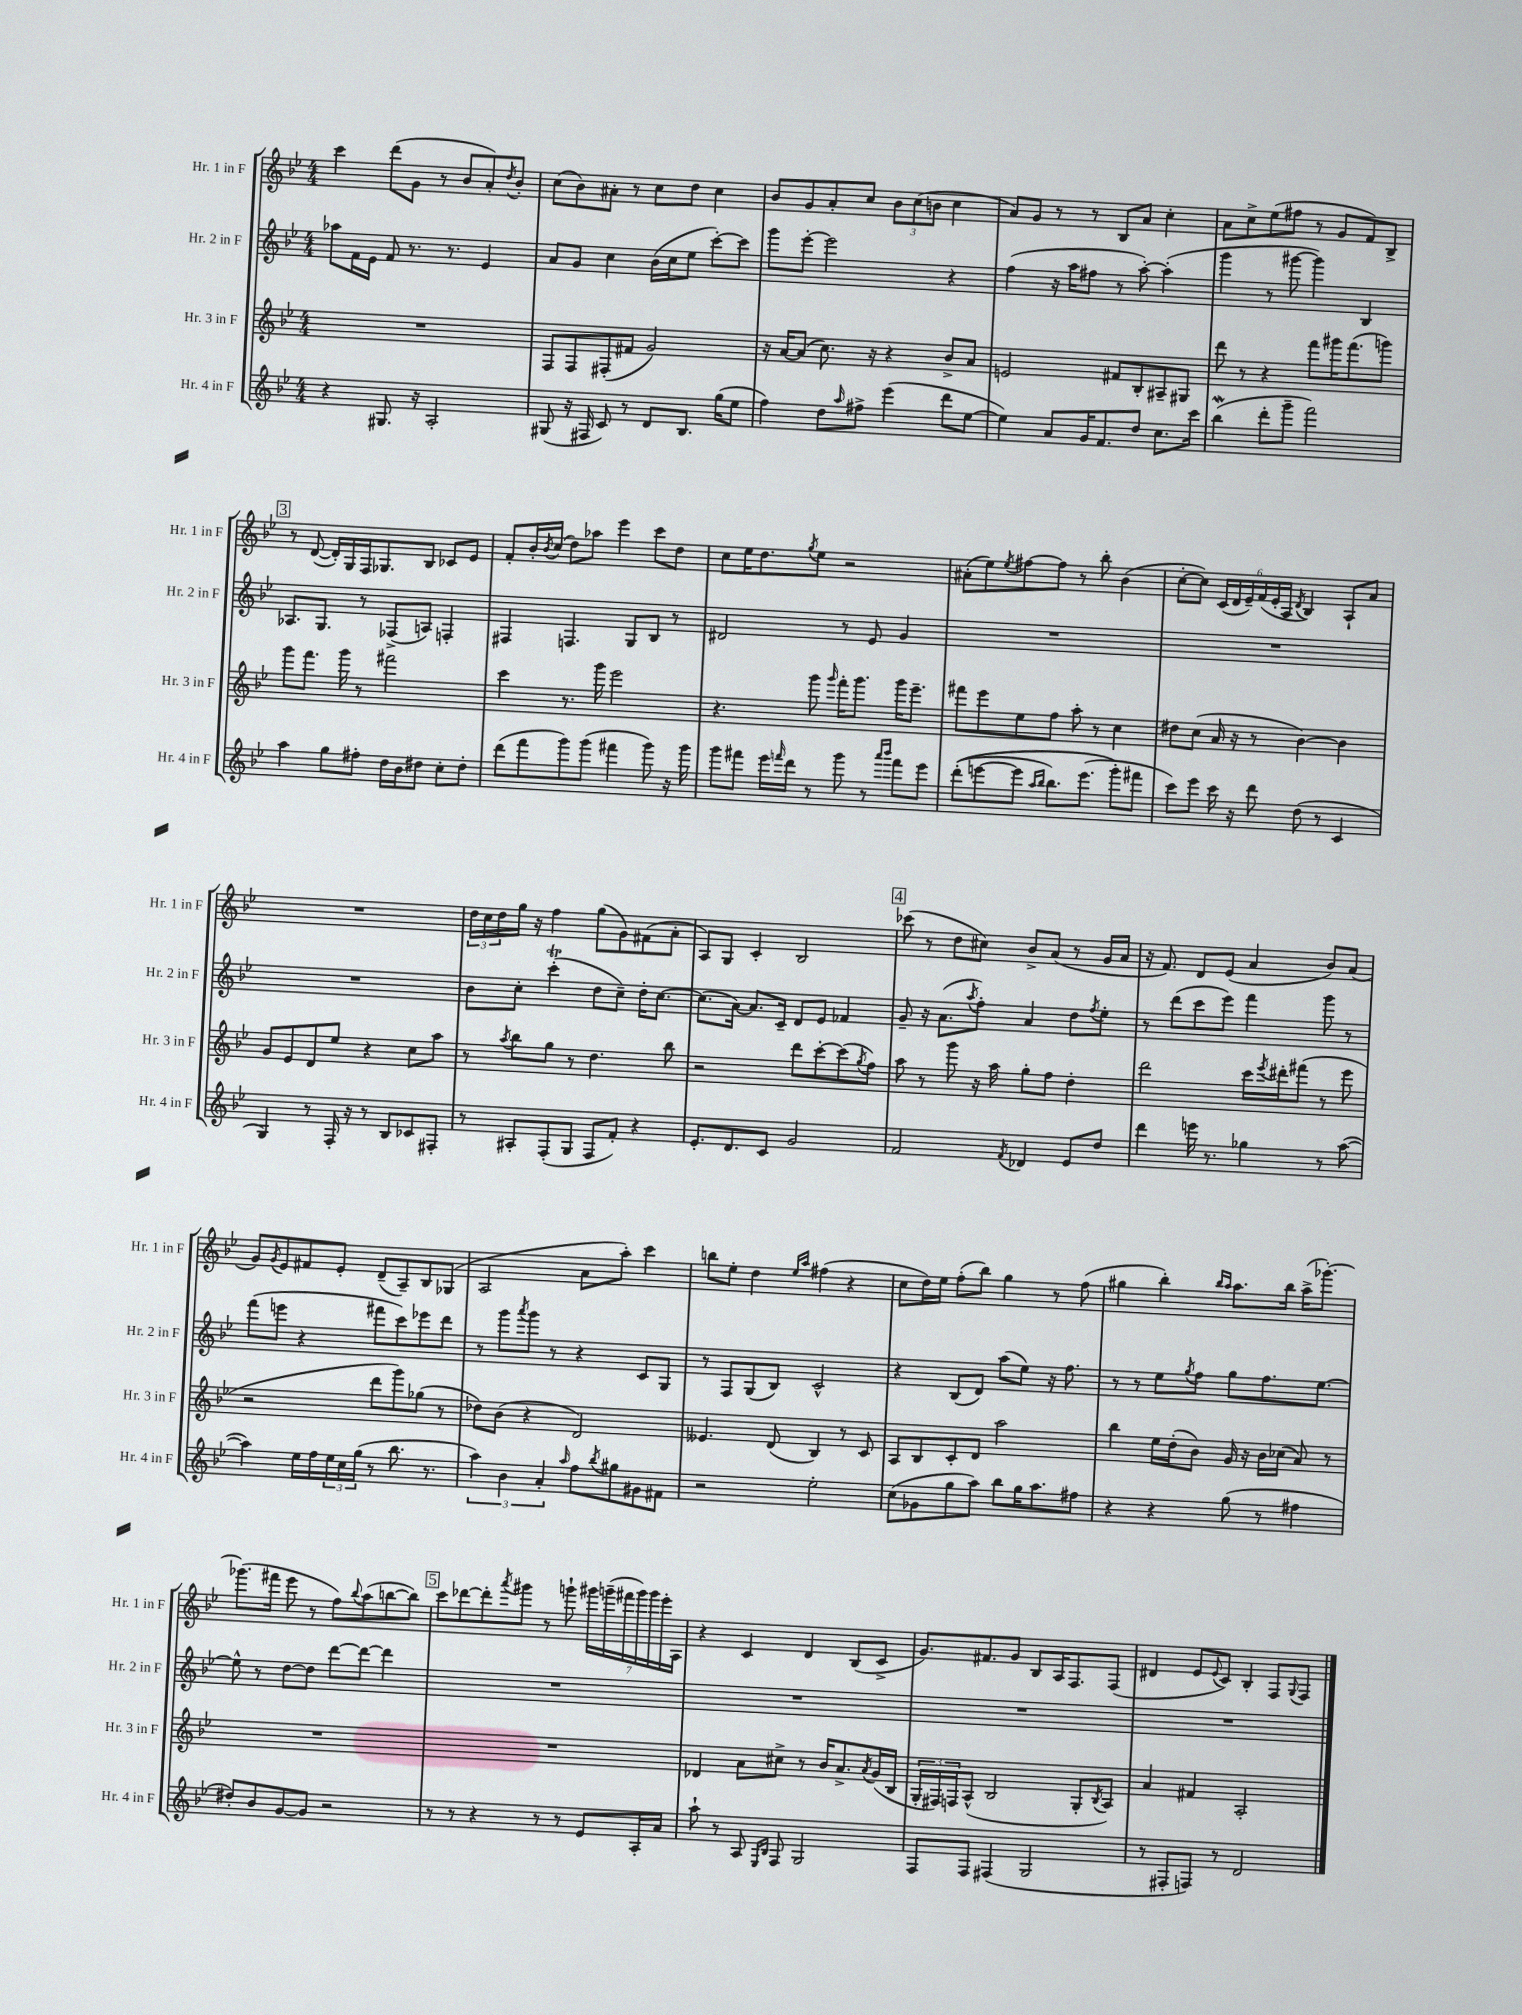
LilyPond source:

<<
\new StaffGroup <<
\new Staff = "s0" \with { instrumentName = "Hr. 1 in F" shortInstrumentName = "Hr. 1 in F" } {
    \clef treble \key bes \major \numericTimeSignature \time 4/4
    c'''4 d'''8( g'8 r8 bes'8 a'8-.) \acciaccatura { d''8 } bes'8-. |
    c''8( bes'8) ais'8-. r8 c''8 d''8 c''4 |
    bes'8 g'8 a'8-. c''8 \tuplet 3/2 { bes'8 c''8( b'8 } c''4 |
    a'8) g'8 r8 r8 bes8 a'8 c''4-. |
    a'8 c''8-> ees''8( fis''8 r8 g'8 f'8) bes8-> |
    \mark \markup { \box "3" } r8 d'8~( d'16-.) g16 f16 ges8. bes8 ces'8 ees'8 |
    f'8-. bes'16-. \acciaccatura { bes'8 } c''16( d''8) aes''8 ees'''4 c'''8 d''8 |
    c''8 ees''16 d''8. \acciaccatura { g''8 } ees''8 r2 |
    ais'8-.( ees''8) \acciaccatura { ees''8 } fis''8~ fis''8 r8 bes''8-. bes'4( |
    c''8~-. c''8) \tuplet 6/4 { c'16( d'16 ees'16--) f'16( ees'16-. a16 } \acciaccatura { d'8 } bes4) a8-! a'8 |
    R1 |
    \tuplet 3/2 { d''16 c''16 d''16 } g''16 r16 f''4 g''8( g'8) fis'8( a'8-. |
    a8) g8 c'4-. bes2 |
    \mark \markup { \box "4" } ces'''8( r8 d''8 cis''8) bes'8-> a'8( r8 g'16 a'16 |
    r16 f'8.) d'8 ees'8( a'4 bes'8) a'8( |
    g'8) \acciaccatura { g'8 } ees'8 fis'8 ees'8-. d'8--( a8--) bes8 ges8( |
    a2 a'8 a''8-.) c'''4 |
    b''8 ees''8-. d''4 \grace { ees''16 a''16 } fis''4( r4 |
    c''8 d''16) ees''16 f''8-.( bes''8) g''4 r8 f''8( |
    gis''4 bes''4-.) \grace { bes''16 a''16 } a''8. bes''16 a''16->( ges'''8.~-.) |
    ges'''8.( fis'''16 ees'''8 r8 f''8) \appoggiatura { bes''8 } a''8( b''8~ b''8) |
    \mark \markup { \box "5" } c'''8 des'''8~ des'''8-. \acciaccatura { a'''8 } gis'''8 r8 g'''8-! \tuplet 7/4 { gis'''16 g'''16--( fis'''16 g'''16) g'''16 ees'''16-. a16 } |
    r4 c'4 d'4 bes8( c'8-> |
    g'8.) fis'8. g'8 bes8 a16 f8. f8( |
    dis'4 ees'8 \appoggiatura { ees'8 } c'8) bes4-. f8 \appoggiatura { g8 } f8 \bar "|." |
}
\new Staff = "s1" \with { instrumentName = "Hr. 2 in F" shortInstrumentName = "Hr. 2 in F" } {
    \clef treble \key bes \major \numericTimeSignature \time 4/4
    aes''8 f'16 ees'16 f'8 r8. r8. ees'4 |
    a'8 g'8 c''4 bes'16( c''16 ees''8 c'''8~-.) c'''8 |
    g'''8 ees'''8~-. ees'''2 r4 |
    f''4( r16 a''16 fis''8 r8 a''8~-.) a''4-.( |
    g'''4 r8 gis'''8~ gis'''4) bes4 |
    \mark \markup { \box "3" } aes8. g8. r8 fes8->( a8) f4-. |
    fis4 f4. g8 bes8 r8 |
    dis'2 r8 ees'8 g'4 |
    R1 |
    R1 |
    R1 |
    bes'8 c''8-. c'''4-.\trill( d''8 c''8--) d''16-. c''8.~ |
    c''8.( a'16~) a'8. c'16-- d'8 ees'8 fes'4 |
    \mark \markup { \box "4" } g'8-- r16 a'8.( \acciaccatura { a''8 } f''8-.) a'4 d''8 \acciaccatura { f''8 } ees''8-. |
    r8 d'''8( c'''8 ees'''8) f'''4 g'''8 r8 |
    f'''8( e'''8 r4 fis'''8 c'''8) ees'''8 d'''8 |
    r8 g'''8 \acciaccatura { a'''8 } g'''8 r8 r4 c'8 g8 |
    r8 f8 g8( bes8) c'2-^ |
    r4 bes8( d'8) a''8( ees''8) r16 f''8. |
    r8 r8 ees''8 \acciaccatura { g''8 } f''8 g''8 f''8. ees''8.~ |
    ees''8-^ r8 d''8~ d''8 d'''8~ d'''8~ d'''4 |
    \mark \markup { \box "5" } R1 |
    R1 |
    R1 |
    R1 \bar "|." |
}
\new Staff = "s2" \with { instrumentName = "Hr. 3 in F" shortInstrumentName = "Hr. 3 in F" } {
    \clef treble \key bes \major \numericTimeSignature \time 4/4
    R1 |
    f8 f8 fis8-.( fis'8 g'2) |
    r16 a'16~ a'8( c''8.) r16 r4 bes'8-> a'8 |
    e'2 fis'8 bes8-. ais8-- gis8 |
    d'''8 r8 r4 f'''8 gis'''16 f'''8.( g'''8) |
    \mark \markup { \box "3" } g'''8 f'''8. g'''16 r8 fis'''2 |
    c'''4 r8. g'''16 ees'''2 |
    r4. g'''8 \grace { g'''16 } f'''16-. g'''8. g'''16 ees'''8.-- |
    fis'''8 ees'''8 ees''8 f''8 a''8-. r8 c''4 |
    dis''8 c''8( a'16 r16 r8 bes'4~) bes'4 |
    g'8 ees'8 d'8 ees''8 r4 c''8 a''8 |
    r8 \acciaccatura { a''8 } bes''8 g''8 r8 d''4. bes''8 |
    r2 d'''8 c'''8~-. c'''8( \acciaccatura { g''8 } f''8) |
    \mark \markup { \box "4" } a''8 r8 g'''8 r16 a''16 g''8-. f''8 d''4-. |
    d'''2 c'''16 \acciaccatura { ees'''8 } dis'''16-. fis'''8( r8 ees'''8 |
    r2 d'''8 g'''8) ges''8( r8 |
    des''8) bes'8( r4 d'2) |
    eeses'4. d'8( bes4) r8 c'8 |
    a8 bes8 c'8-. d'8 a''2 |
    bes''4 ees''16 d''16-.( bes'8) g'16 r16 bes'16 ces''16( a'8) r8 |
    R1 |
    \mark \markup { \box "5" } R1 |
    des'4 a'8 cis''8-> r8 bes'16 a'8.-> \acciaccatura { a'8 } g'16( bes16 |
    \tuplet 3/2 { g16-. fis16) f16 } a8-^( bes2 g8-. \acciaccatura { bes8 } a8) |
    a'4 fis'4 a2-. \bar "|." |
}
\new Staff = "s3" \with { instrumentName = "Hr. 4 in F" shortInstrumentName = "Hr. 4 in F" } {
    \clef treble \key bes \major \numericTimeSignature \time 4/4
    r4 gis8. r16 a2-. |
    gis8( r16 fis16 c'8) r8 d'8 bes8. g''16( ees''8 |
    f''4) d''8 \grace { a''16 } fis''8-> ees'''4( d'''8 ees''8~ |
    ees''4) a'8 g'16 f'8. d''8 c''8. c'''16 |
    bes''4\mordent( d'''8-. g'''8-- f'''2) |
    \mark \markup { \box "3" } a''4 g''8 fis''8-. d''16 bes'16 dis''8 c''8-. dis''8-. |
    d'''8( f'''8 g'''8) g'''8( fis'''4 g'''8) r16 g'''16 |
    g'''8 fis'''8 ees'''16 \grace { f'''16 } d'''16 r8 g'''8 r8 \grace { a'''16 bes'''16 } f'''8 ees'''8 |
    d'''8-.(\( e'''8~ e'''8 \grace { a''16 bes''16 } bes''8.) e'''8.( g'''8-.\) fis'''8 |
    c'''8) ees'''8 c'''16 r16 d'''8 d''8( r8 c'4 |
    g4) r8 f16-. r16 r8 bes8 ces'8 fis8-. |
    r8 ais8-. f8-.( g8 f8 f'8-.) r4 |
    ees'8.-. d'8. c'8 g'2 |
    \mark \markup { \box "4" } f'2 \acciaccatura { f'8 } des'4 ees'8 d''8 |
    d'''4 e'''16 r8. ges''4 r8 a''8~( |
    a''4) ees''16 f''16 \tuplet 3/2 { ees''16 c''16 g''16( } r8 bes''8. r8. |
    \tuplet 3/2 { a''4) bes'4 a'4-. } \grace { a''16 } f''8 \acciaccatura { bes''8 } gis''8 gis'8 fis'8 |
    r2 ees''2-. |
    c''8( ges'8 g''8 a''8) bes''8 g''16 a''8. fis''8 |
    r4 r4 g''8( r8 fis''4 |
    dis''8-.) bes'8 g'8~ g'8 r2 |
    \mark \markup { \box "5" } r8 r8 r4 r8 r8 ees'8 a16-. a'16 |
    a''8-! r8 a8 \grace { ees16 bes16 } f8 g2 |
    f8 f8 fis4( g2 |
    r8 fis8-. f8) r8 d'2 \bar "|." |
}
>>
>>
\layout { \context { \Score \remove "Bar_number_engraver" } }
